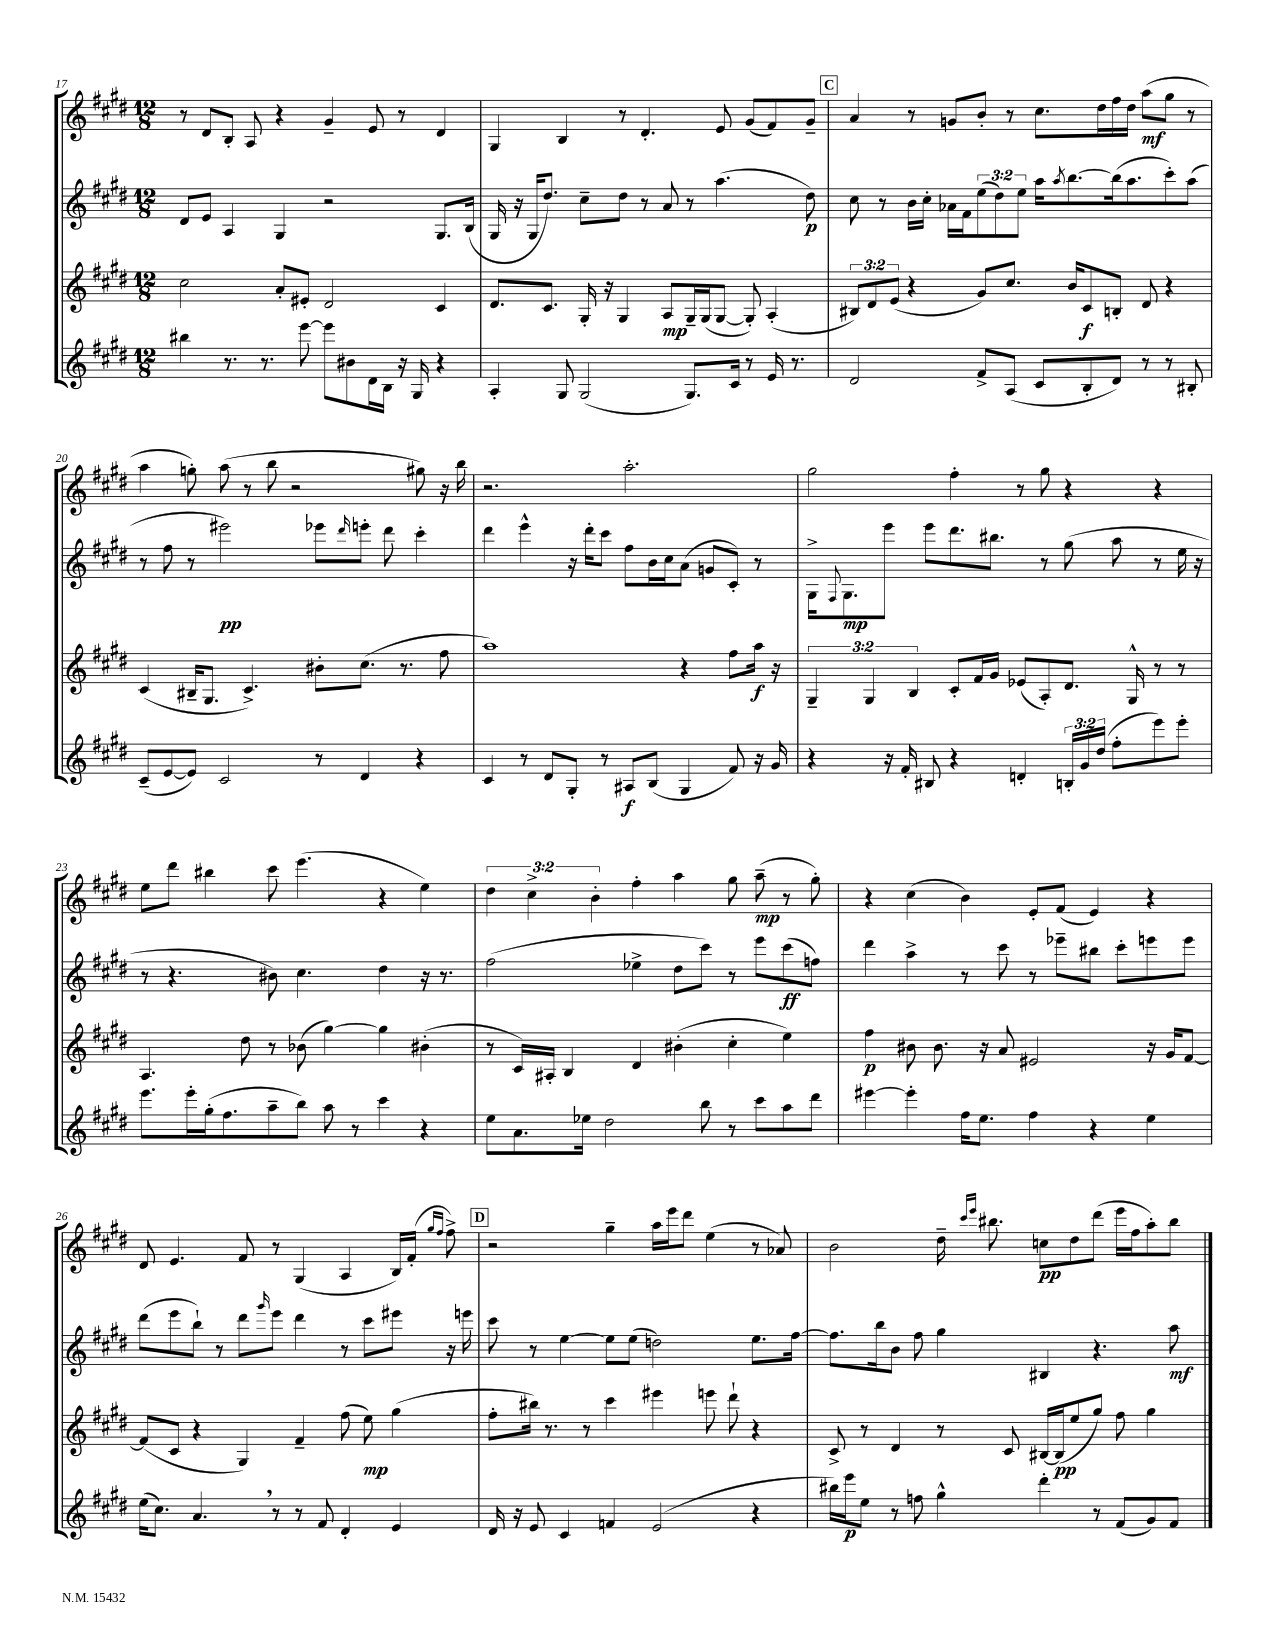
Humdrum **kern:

**kern	**dynam	**kern	**dynam	**kern	**dynam	**kern	**dynam
*part4	*part4	*part3	*part3	*part2	*part2	*part1	*part1
*staff4	*staff4	*staff3	*staff3	*staff2	*staff2	*staff1	*staff1
*clefG2	*	*clefG2	*	*clefG2	*	*clefG2	*
*k[f#c#g#d#]	*	*k[f#c#g#d#]	*	*k[f#c#g#d#]	*	*k[f#c#g#d#]	*
*M12/8	*	*M12/8	*	*M12/8	*	*M12/8	*
=17	=17	=17	=17	=17	=17	=17	=17
4bb#X\	.	2cc#\	.	8d#/L	.	8r	.
.	.	.	.	8e/J	.	8d#/L	.
8.r	.	.	.	4A/	.	8B'/J	.
.	.	.	.	.	.	8A/	.
8.r	.	.	.	.	.	.	.
.	.	8a'/L	.	4G#/	.	4r	.
[8eee\	.	8e#X'/J	.	.	.	.	.
8eee\L]	.	2d#/	.	2r	.	4g#~/	.
8b#X\	.	.	.	.	.	.	.
16d#\L	.	.	.	.	.	8e/	.
16B\JJ	.	.	.	.	.	.	.
16r	.	.	.	.	.	8r	.
16G#/	.	.	.	.	.	.	.
4r	.	4c#/	.	8.G#/L	.	4d#/	.
.	.	.	.	(16B/Jk	.	.	.
=18	=18	=18	=18	=18	=18	=18	=18
4A'/	.	8.d#/L	.	16G#/	.	4G#/	.
.	.	.	.	16r	.	.	.
.	.	.	.	16G#/KL	.	.	.
.	.	8.c#/J	.	8.dd#/J)	.	.	.
8G#/	.	.	.	.	.	4B/	.
(2G#/	.	16G#'/	.	8cc#~\L	.	.	.
.	.	16r	.	.	.	.	.
.	.	4G#/	.	8dd#\J	.	8r	.
.	.	.	.	8r	.	4.d#'/	.
.	.	8A/L	mp	8a/	.	.	.
8.G#/L)	.	16G#~/L	.	8r	.	.	.
.	.	(16G#/J	.	.	.	.	.
.	.	[8G#/J	.	(4.aa\	.	8e/	.
16c#/Jk	.	.	.	.	.	.	.
8r	.	8G#'/])	.	.	.	(8g#/L	.
16e/	.	(4A'/	.	.	.	8f#/)	.
8.r	.	.	.	.	.	.	.
.	.	.	.	8dd#\)	p	8g#~/J	.
!!LO:REH:place=s1:t=C
=19	=19	=19	=19	=19	=19	=19	=19
2d#/	.	12B#X/L)	.	8cc#\	.	4a/	.
.	.	12d#/	.	.	.	.	.
.	.	.	.	8r	.	.	.
.	.	(12e/J	.	.	.	.	.
.	.	4r	.	16b\LL	.	8r	.
.	.	.	.	16cc#'\JJ	.	.	.
.	.	.	.	16a-X\LL	.	8gn/L	.
.	.	.	.	16f#\J	.	.	.
8f#^/L	.	8g#/L)	.	(12ee\	.	8b'/J	.
.	.	.	.	12dd#\)	.	.	.
(8A/J	.	8.cc#/J	.	.	.	8r	.
.	.	.	.	12ee\J	.	.	.
8c#/L	.	.	.	16aa\KL	.	8.cc#\L	.
.	.	.	.	8qaa/	.	.	.
.	.	16b/KL	.	[8.bb\	.	.	.
8B'/	.	8c#/	f	.	.	.	.
.	.	.	.	.	.	16dd#\L	.
8d#/J)	.	8Bn'/J	.	(16bb\k]	.	16ff#\	.
.	.	.	.	8.aa\	.	16dd#\JJ	.
8r	.	8d#/	.	.	.	(8aa\L	mf
8r	.	4r	.	8ccc#'\)	.	8gg#\J	.
8B#X'/	.	.	.	(8aa\J	.	8r	.
!!LO:LB:g=z
=20	=20	=20	=20	=20	=20	=20	=20
(8c#~/L	.	(4c#/	.	8r	.	4aa\	.
[8e/	.	.	.	8ff#\	.	.	.
8e/J])	.	16B#X~/KL	.	8r	.	8ggn'\)	.
.	.	8.G#/J	.	.	.	.	.
2c#/	.	.	.	2eee#X\)	pp	(8aa\	.
.	.	4.c#^/)	.	.	.	8r	.
.	.	.	.	.	.	8bb\	.
.	.	.	.	.	.	2r	.
8r	.	8b#X'\L	.	8eee-X\L	.	.	.
.	.	.	.	16qqddd#/	.	.	.
4d#/	.	(8.cc#\J	.	8eeen'\J	.	.	.
.	.	.	.	8ddd#\	.	.	.
.	.	8.r	.	.	.	.	.
4r	.	.	.	4ccc#'\	.	8gg#X\)	.
.	.	8ff#\	.	.	.	16r	.
.	.	.	.	.	.	16bb\	.
=21	=21	=21	=21	=21	=21	=21	=21
4c#/	.	1aa)	.	4ddd#\	.	2.r	.
8r	.	.	.	4eee^^\	.	.	.
8d#/L	.	.	.	.	.	.	.
8G#'/J	.	.	.	16r	.	.	.
.	.	.	.	16ddd#'\KL	.	.	.
8r	.	.	.	8ccc#\J	.	.	.
8A#X/L	f	.	.	8ff#\L	.	2.aa'\	.
(8B/J	.	.	.	16b\L	.	.	.
.	.	.	.	16cc#\J	.	.	.
4G#/	.	4r	.	(8a\J	.	.	.
.	.	.	.	8gn/L	.	.	.
8f#/)	.	8ff#\L	.	8c#'/J)	.	.	.
16r	.	16aa\Jk	f	8r	.	.	.
16g#/	.	16r	.	.	.	.	.
=22	=22	=22	=22	=22	=22	=22	=22
4r	.	6G#~/	.	16G#^\KL	.	2gg#\	.
.	.	.	.	8qqF#/	.	.	.
.	.	.	.	8.G#\	mp	.	.
.	.	6G#/	.	.	.	.	.
16r	.	.	.	8eee\J	.	.	.
16f#'/	.	.	.	.	.	.	.
.	.	6B/	.	.	.	.	.
8B#X/	.	.	.	8eee\L	.	.	.
4r	.	8c#'/L	.	8.ddd#\	.	4ff#'\	.
.	.	16f#/L	.	.	.	.	.
.	.	16g#/JJ	.	8.bb#X\J	.	.	.
4dn'/	.	(8e-X/L	.	.	.	8r	.
.	.	8A'/)	.	8r	.	8gg#\	.
24Bn'/LL	.	8.d#/J	.	(8gg#\	.	4r	.
24g#/	.	.	.	.	.	.	.
(24dd#/JJ	.	.	.	.	.	.	.
8ff#'\L	.	.	.	8aa\	.	.	.
.	.	16G#^^/	.	.	.	.	.
8eee\)	.	8r	.	8r	.	4r	.
8eee'\J	.	8r	.	16ee\	.	.	.
.	.	.	.	16r	.	.	.
!!LO:LB:g=z
=23	=23	=23	=23	=23	=23	=23	=23
8.eee\L	.	4.A/	.	8r	.	8ee\L	.
.	.	.	.	4.r	.	8ddd#\J	.
16eee'\L	.	.	.	.	.	.	.
(16gg#'\J	.	.	.	.	.	4bb#X\	.
8.ff#\	.	.	.	.	.	.	.
.	.	8dd#\	.	.	.	.	.
8aa~\	.	8r	.	8b#X\)	.	8ccc#\	.
8bb\J)	.	(8b-X\	.	4.cc#\	.	(4.eee\	.
8aa\	.	[4gg#\)	.	.	.	.	.
8r	.	.	.	.	.	.	.
4ccc#\	.	4gg#\]	.	4dd#\	.	4r	.
4r	.	(4b#X'\	.	16r	.	4ee\)	.
.	.	.	.	8.r	.	.	.
=24	=24	=24	=24	=24	=24	=24	=24
8ee\L	.	8r	.	(2ff#\	.	6dd#\	.
8.a\	.	16c#/LL)	.	.	.	.	.
.	.	.	.	.	.	6cc#^\	.
.	.	16A#X'/JJ	.	.	.	.	.
.	.	4B/	.	.	.	.	.
16ee-X\Jk	.	.	.	.	.	.	.
.	.	.	.	.	.	6b'\	.
2dd#\	.	.	.	.	.	.	.
.	.	4d#/	.	4ee-X^\	.	4ff#'\	.
.	.	(4b#X'\	.	8dd#\L	.	4aa\	.
8bb\	.	.	.	8ccc#\J)	.	.	.
8r	.	4cc#'\	.	8r	.	8gg#\	.
8ccc#\L	.	.	.	8eee\L	.	(8aa~\	mp
8aa\	.	4ee\)	.	(8ccc#\	ff	8r	.
8ddd#\J	.	.	.	8ffn\J)	.	8gg#'\)	.
=25	=25	=25	=25	=25	=25	=25	=25
[4eee#X\	.	4ff#\	p	4ddd#\	.	4r	.
4eee#'\]	.	8b#X\	.	4aa^\	.	(4cc#\	.
.	.	8.b#\	.	.	.	.	.
16ff#\KL	.	.	.	8r	.	4b\)	.
8.ee\J	.	16r	.	.	.	.	.
.	.	8a/	.	8ccc#\	.	.	.
4ff#\	.	2e#X/	.	8r	.	8e'/L	.
.	.	.	.	8eee-X~\L	.	(8f#/J	.
4r	.	.	.	8bb#X\J	.	4e/)	.
.	.	.	.	8ccc#'\L	.	.	.
4ee\	.	16r	.	8eeen\	.	4r	.
.	.	16g#/KL	.	.	.	.	.
.	.	[8f#/J	.	8eee\J	.	.	.
!!LO:LB:g=z
=26	=26	=26	=26	=26	=26	=26	=26
(16ee\KL	.	(8f#/L]	.	(8ddd#\L	.	8d#/	.
8.cc#\J)	.	.	.	.	.	.	.
.	.	8c#/J	.	8eee\	.	4.e/	.
4.a,/	.	4r	.	8bb`\J)	.	.	.
.	.	.	.	8r	.	.	.
.	.	4G#/)	.	8ddd#\L	.	8f#/	.
.	.	.	.	16qqggg#/	.	.	.
8r	.	.	.	8eee\J	.	8r	.
8r	.	4f#~/	.	4ddd#\	.	(4G#/	.
8f#/	.	.	.	.	.	.	.
4d#'/	.	(8ff#\	.	8r	.	4A/	.
.	.	8ee\)	mp	8ccc#\L	.	.	.
4e/	.	(4gg#\	.	8eee#X\J	.	16B/LL)	.
.	.	.	.	.	.	(16f#'/JJ	.
.	.	.	.	.	.	16qqgg#/LL	.
.	.	.	.	.	.	16qqff#/JJ	.
.	.	.	.	16r	.	8ff#^\)	.
.	.	.	.	16eeen\	.	.	.
!!LO:REH:place=s1:t=D
=27	=27	=27	=27	=27	=27	=27	=27
16d#/	.	8ff#'\L	.	8ccc#\	.	2r	.
16r	.	.	.	.	.	.	.
8e/	.	16bb#X\Jk)	.	8r	.	.	.
.	.	8.r	.	.	.	.	.
4c#/	.	.	.	[4ee\	.	.	.
.	.	8r	.	.	.	.	.
4fn/	.	4ccc#\	.	8ee\L]	.	4gg#~\	.
.	.	.	.	(8ee\J	.	.	.
(2e/	.	4eee#X\	.	2ddn\)	.	16aa\LL	.
.	.	.	.	.	.	16eee\J	.
.	.	.	.	.	.	8ddd#\J	.
.	.	8eeen\	.	.	.	(4ee\	.
.	.	8ddd#`\	.	.	.	.	.
4r	.	4r	.	8.ee\L	.	8r	.
.	.	.	.	.	.	8a-X/)	.
.	.	.	.	[16ff#\Jk	.	.	.
=28	=28	=28	=28	=28	=28	=28	=28
16bb#X\LL)	.	8c#^/	.	8.ff#\L]	.	2b\	.
16eee\J	p	.	.	.	.	.	.
8ee\J	.	8r	.	.	.	.	.
.	.	.	.	16bb\k	.	.	.
8r	.	4d#/	.	8b\J	.	.	.
8ffn\	.	.	.	8ff#\	.	.	.
4gg#^^\	.	8r	.	4gg#\	.	16dd#~\	.
.	.	.	.	.	.	16qqccc#/LL	.
.	.	.	.	.	.	16qqeee/JJ	.
.	.	.	.	.	.	8.bb#X\	.
.	.	8c#/	.	.	.	.	.
4ddd#'\	.	[16B#X/LL	.	4B#X/	.	8ccn\L	pp
.	.	(16B#/J]	pp	.	.	.	.
.	.	8ee/	.	.	.	8dd#\	.
8r	.	8gg#/J)	.	4.r	.	(8ddd#\J	.
(8f#/L	.	8ff#\	.	.	.	16eee\LL	.
.	.	.	.	.	.	16ff#\J	.
8g#/)	.	4gg#\	.	.	.	8aa'\)	.
8f#/J	.	.	.	8aa\	mf	8bb#\J	.
==	==	==	==	==	==	==	==
*-	*-	*-	*-	*-	*-	*-	*-
